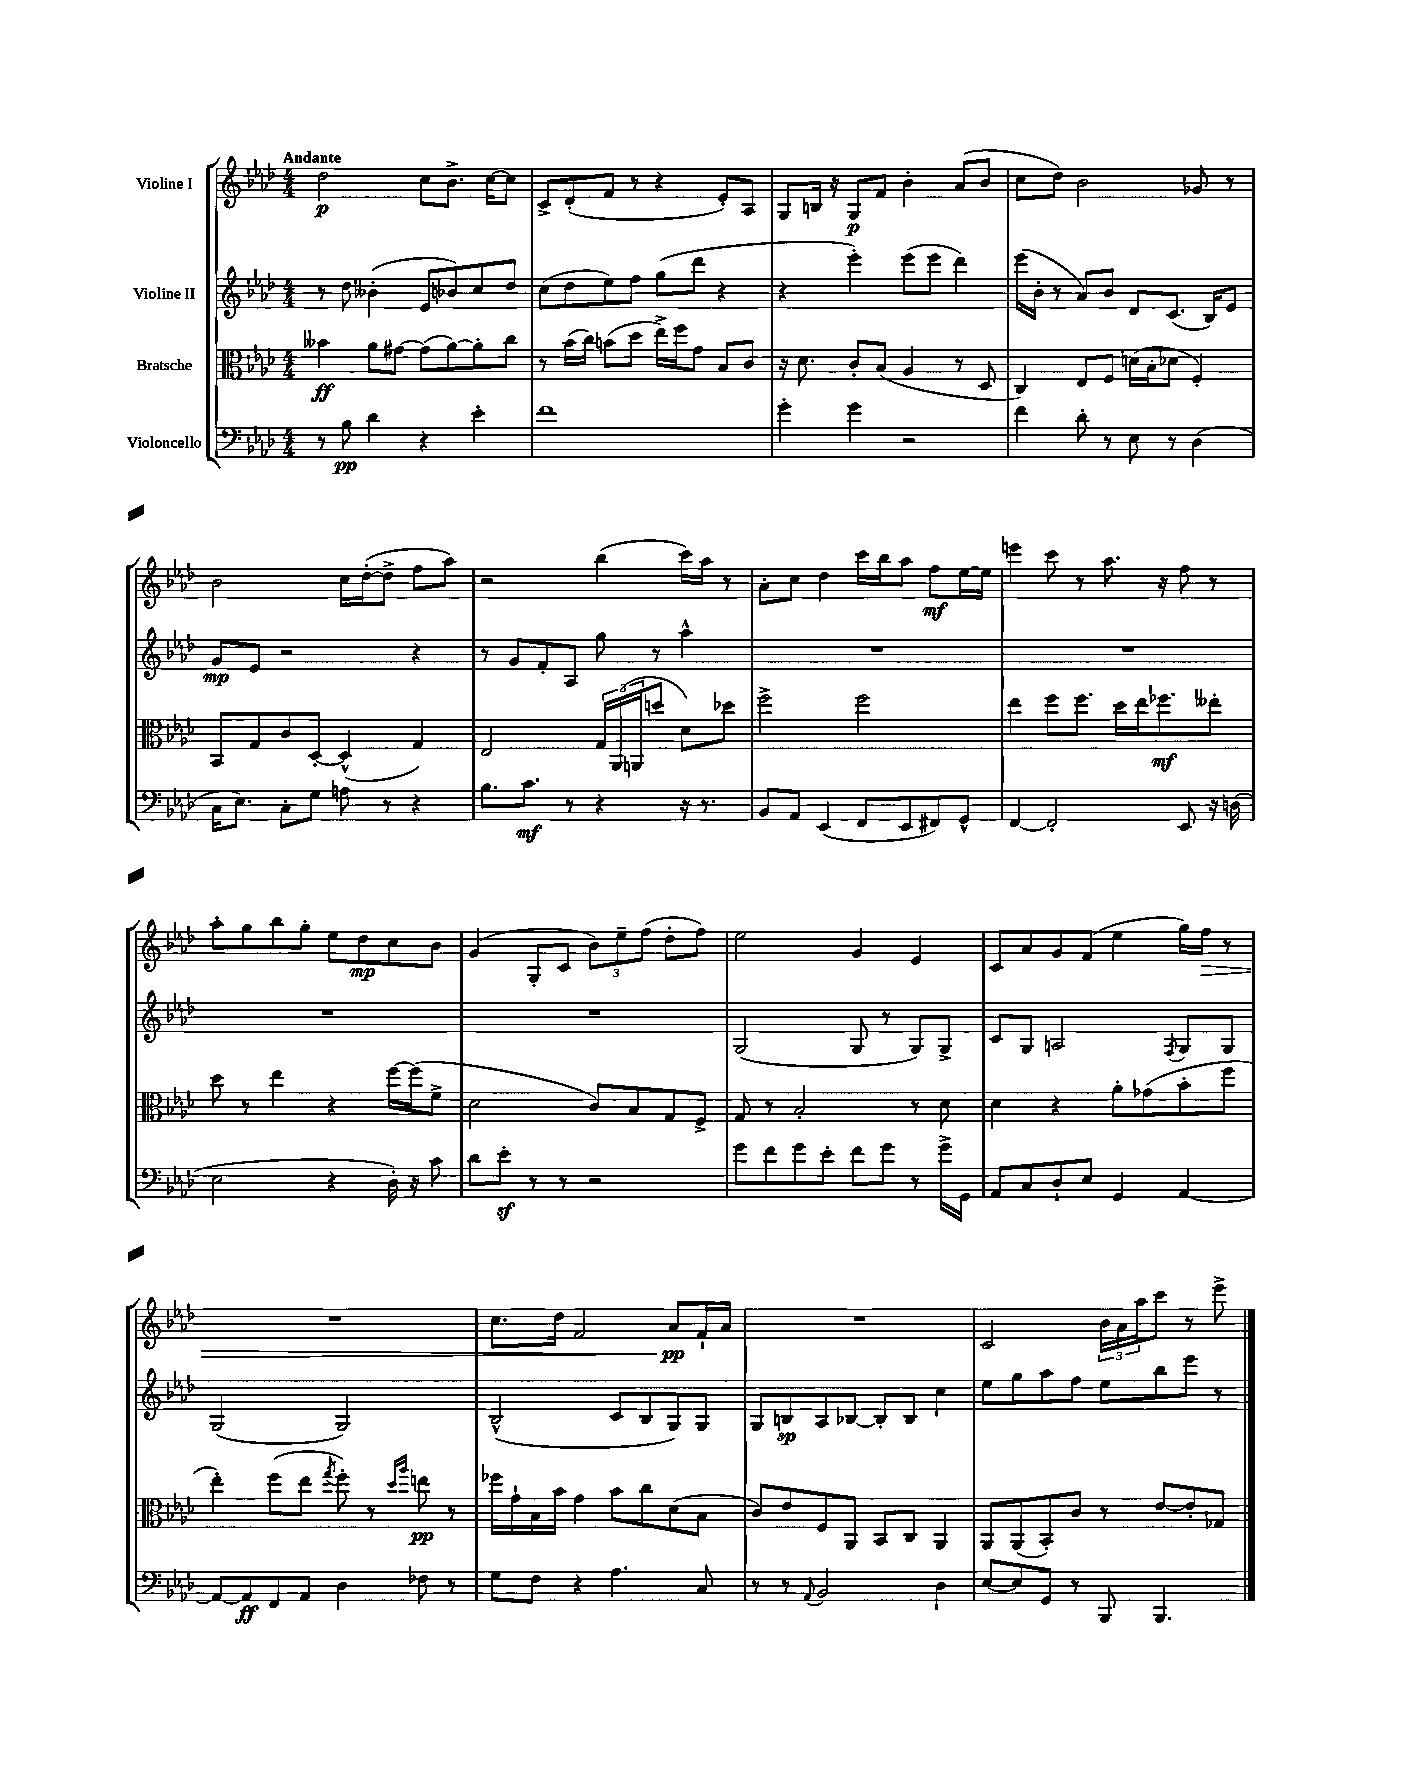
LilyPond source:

<<
\new StaffGroup <<
\new Staff = "s0" \with { instrumentName = "Violine I" } {
    \clef treble \key aes \major \numericTimeSignature \time 4/4 \tempo "Andante"
    des''2\p c''8 bes'8.-> c''16~ c''8 |
    c'8-> des'8-.( f'8 r8 r4 ees'8-.) aes8 |
    g8 b16 r16 g8\p f'8 bes'4-. aes'8( bes'8 |
    c''8 des''8) bes'2 ges'8 r8 |
    bes'2 c''16 des''16~-.( des''8-> f''8 aes''8) |
    r2 bes''4( c'''16) aes''16 r8 |
    aes'8-. c''8 des''4 c'''16 bes''16 aes''8 f''8\mf ees''16~ ees''16 |
    e'''4 c'''8 r8 aes''8. r16 f''8 r8 |
    aes''8-. g''8 bes''8 g''8-. ees''8 des''8\mp c''8 bes'8 |
    g'4( g8-. c'8 \tuplet 3/2 { bes'8) ees''8-- f''8( } des''8-. f''8) |
    ees''2 g'4 ees'4 |
    c'8 aes'8 g'8 f'8( ees''4 g''16) f''16\> r8 |
    R1 |
    c''8. des''16 f'2 aes'8\pp\! f'16-! aes'16 |
    R1 |
    c'2 \tuplet 3/2 { bes'16 aes'16 aes''16 } c'''8 r8 ees'''8-> \bar "|." |
}
\new Staff = "s1" \with { instrumentName = "Violine II" } {
    \clef treble \key aes \major \numericTimeSignature \time 4/4
    r8 des''8 beses'4-.( ees'8 bes'8) c''8 des''8 |
    c''8( des''8 ees''8) f''8 g''8( des'''8 r4 |
    r4 ees'''4-.) ees'''8( ees'''8 des'''4) |
    ees'''16( bes'16-. r8 aes'8) bes'8 des'8 c'8.( bes16) ees'8 |
    g'8\mp ees'8 r2 r4 |
    r8 g'8 f'8-. aes8 g''8 r8 aes''4-^ |
    R1 |
    R1 |
    R1 |
    R1 |
    g2( g8 r8 g8) g8-> |
    c'8 g8 a2 \acciaccatura { f8 } g8 g8 |
    g2( g2) |
    bes2-^( c'8 bes8 g8) g8 |
    g8 b8\sp aes8 bes8~ bes8-. bes8 c''4 |
    ees''8 g''8 aes''8 f''8 ees''8 bes''8 ees'''8 r8 \bar "|." |
}
\new Staff = "s2" \with { instrumentName = "Bratsche" } {
    \clef alto \key aes \major \numericTimeSignature \time 4/4
    beses'4\ff aes'8 gis'8~ gis'8( aes'8~) aes'8-. c''8 |
    r8 bes'16( c''16) b'8( des''8 ees''16->) f''16 g'8 bes8 c'8 |
    r16 des'8. c'8-. bes8( aes4 r8 des8 |
    c4) ees8 f8 d'16( bes16-. des'8 f4-.) |
    bes,8 g8 c'8 des8~-. des4-^( g4) |
    ees2 \tuplet 3/2 { g16 aes,16( a,16 } d''8 des'8) des''8 |
    f''2-> f''2 |
    ees''4 f''8 f''8. des''16 ees''16 fes''8.\mf eeses''8-. |
    des''8 r8 ees''4 r4 f''16~ f''16( f'8-> |
    des'2 c'8) bes8 g8 f8-> |
    g8 r8 bes2-. r8 des'8 |
    des'4 r4 aes'8-. ges'8( bes'8-. f''8 |
    ees''4-.) f''8( ees''8 \acciaccatura { g''8 } f''8-.) r8 \grace { des''16 aes''16 } e''8\pp r8 |
    fes''16 g'16-! bes16 bes'16 g'4 bes'8 c''8 des'8( bes8 |
    c'8) ees'8 f8 aes,8 bes,8 c8 aes,4 |
    aes,8 aes,8( bes,8-.) c'8 r8 ees'8~ ees'8-. ges8 \bar "|." |
}
\new Staff = "s3" \with { instrumentName = "Violoncello" } {
    \clef bass \key aes \major \numericTimeSignature \time 4/4
    r8 bes8\pp des'4 r4 ees'4-. |
    f'1 |
    g'4-. g'4 r2 |
    f'4 des'8-. r8 ees8 r8 des4( |
    c16 ees8.) c8-. g8 a8 r8 r4 |
    bes8. c'8.\mf r8 r4 r16 r8. |
    bes,8 aes,8 ees,4( f,8 ees,8 fis,8) g,8-^ |
    f,4~ f,2-. ees,8 r16 d16( |
    ees2 r4 des16-.) r16 c'8 |
    des'8 ees'8-.\sf r8 r8 r2 |
    g'8 f'8 g'8 ees'8-. f'8 g'8 r8 g'16-> g,16 |
    aes,8 c8 des8-! ees8 g,4 aes,4~ |
    aes,8~ aes,8\ff f,8 aes,8 des4 fes8 r8 |
    g8 f8 r4 aes4. c8 |
    r8 r8 \appoggiatura { aes,8 } bes,2 des4 |
    ees8~ ees8 g,8 r8 bes,,8 bes,,4. \bar "|." |
}
>>
>>
\layout { \context { \Score \remove "Bar_number_engraver" } }
